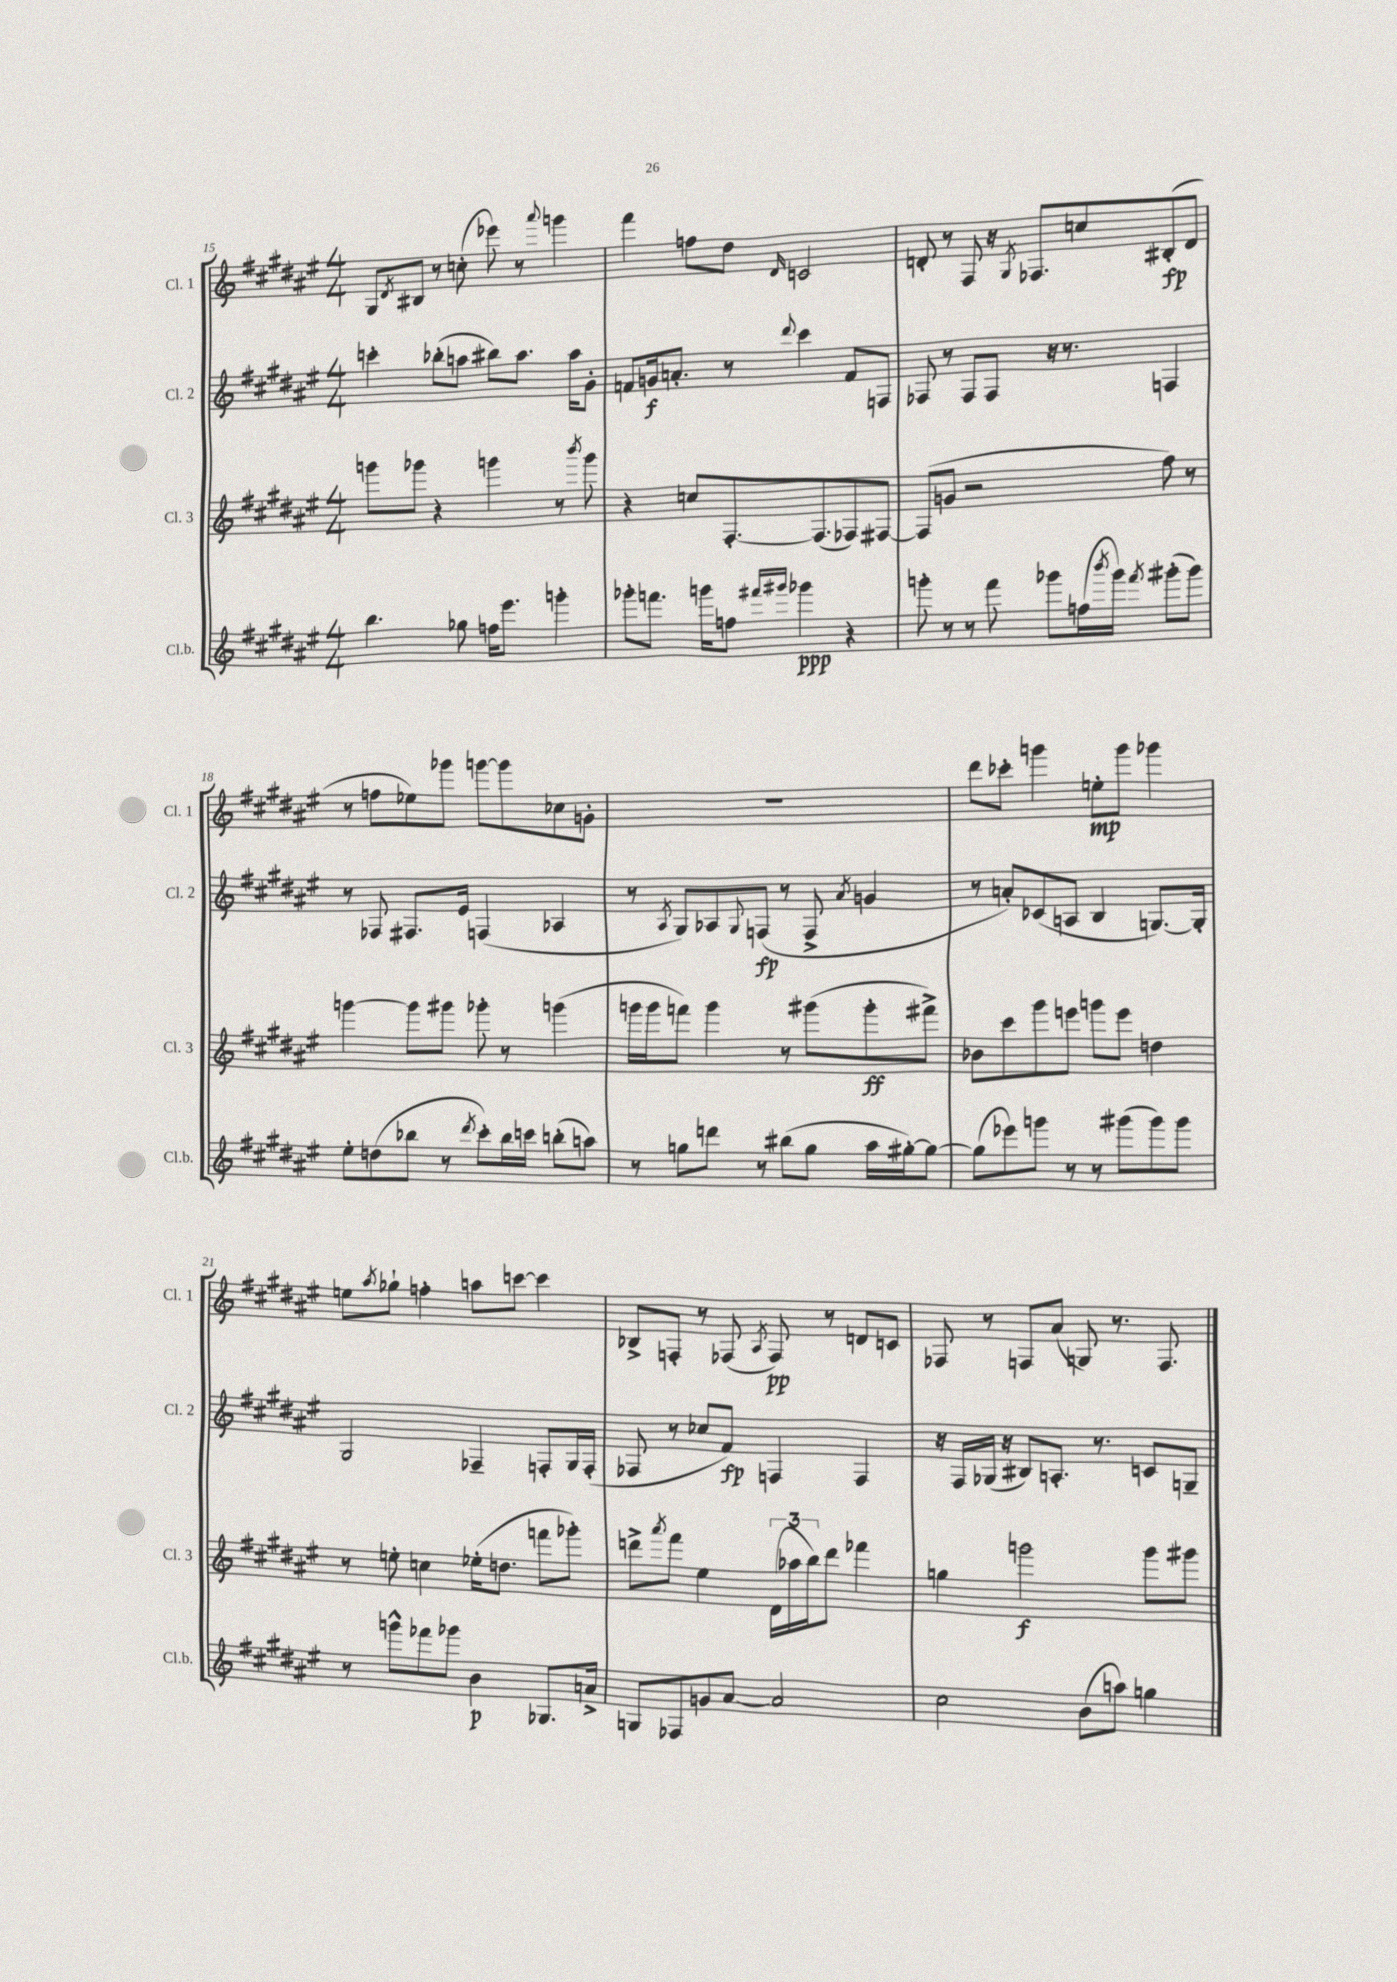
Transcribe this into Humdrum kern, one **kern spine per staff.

**kern	**kern	**kern	**kern
*staff4	*staff3	*staff2	*staff1
*clefG2	*clefG2	*clefG2	*clefG2
*k[f#c#g#d#a#e#]	*k[f#c#g#d#a#e#]	*k[f#c#g#d#a#e#]	*k[f#c#g#d#a#e#]
*M4/4	*M4/4	*M4/4	*M4/4
4.bb	8ggg	4ccc'	8G#
.	.	.	8qd#
.	8ggg-	.	8B#
.	4r	(8bb-'	8r
8gg-	.	8aa	(8cc'
16ff	4ggg	8bb#)	8eee-)
8.eee#	.	.	.
.	.	8.aa	8r
.	.	.	8qqaaa#
4ggg'	8r	.	4ggg
.	.	16aa	.
.	8qbbb	.	.
.	8ggg	8g#'	.
=	=	=	=
8ggg-'	4r	8f	4fff#
8.fff	.	16g	.
.	.	8.a'	.
.	8cc	.	8ff
16ggg	.	.	.
8ff	[8.F#'	8r	8dd#
16qqfff#	.	.	.
16qqggg#	.	8qqddd#	16qqd#
4ggg-	.	4ccc#	2c
.	(8.F#]	.	.
4r	8F-)	8f	.
.	[8F#	8F	.
=	=	=	=
8ggg'	(8F#]	8F-	8d'
8r	8g	8r	8r
8r	2r	8F-	8F#
8fff#	.	8F-	16r
.	.	.	8qG#
.	.	.	8.F-
8ggg-	.	16r	.
.	.	8.r	.
(16ff	.	.	8cc
8qbbb	.	.	.
16ggg-)	.	.	.
8qfff#	.	.	.
(8ggg#'	8ff#)	4F	(8B#'
8ggg#)	8r	.	8d
=	=	=	=
8ee#'	[4ggg	8r	8r
(8dd	.	8F-	8ff
8bb-	8ggg]	8.F#	8ee-)
8r	8ggg#	.	8ggg-
.	.	16e#	.
8qddd#	.	.	.
8ccc#')	8ggg-'	(4F	[8ggg
16bb-	8r	.	8ggg]
16ccc	.	.	.
(8bb'	(4ggg	4A-	8cc-
8aa)	.	.	8g'
=	=	=	=
8r	16ggg	8r	1r
.	16ggg	.	.
.	.	8qA#	.
8gg	8fff)	8G#)	.
8ddd	4ggg	8A-	.
.	.	8qqG#	.
8r	.	(8F	.
(8bb#	8r	8r	.
8gg	(8ggg#	8F^	.
.	.	8qa#	.
16aa#	8ggg#'	4g	.
[16gg#')	.	.	.
8gg#_	8fff#^)	.	.
=	=	=	=
(8gg#]	8b-	8r	8ddd#
8eee-)	8ccc#	8a')	8ccc-'
8ggg	8ggg#	(8c-	4ggg
8r	8eee	8A	.
8r	8ggg	4B	8ee'
(8ggg#	8eee	.	8ggg
8ggg#)	4dd	[8.G)	4ggg-
8ggg#	.	.	.
.	.	16G']	.
=	=	=	=
8r	8r	2G#	8ee
.	.	.	8qaa#
8ggg^^	8ee'	.	8gg-`
8fff-	4cc	.	4ff'
8ggg-	.	.	.
4b	(16ee-'	4F-~	8aa
.	8.dd	.	.
.	.	.	[8ccc
8.G-	8fff	8F'	4ccc]
.	8ggg-')	16G#	.
16a^	.	(16F'	.
=	=	=	=
8G	8ddd^	8F-	8B-^
.	8qaaa#	.	.
8F-	8fff#	8r	8F'
8g	4ee#	8cc-	8r
[8a#	.	8f#)	(8F-
.	.	.	8qA#
2a#]	(24d#	4F	8F-)
.	24aa-	.	.
.	24bb)	.	.
.	8ddd	.	8r
.	4fff-	4F	8d
.	.	.	8c
=	=	=	=
2cc#	4gg	16r	8F-
.	.	16F#	.
.	.	(16G-	8r
.	.	16r	.
.	2ggg	8B#)	8F
.	.	8.A'	(8a#
(8b	.	.	8G)
.	.	8.r	.
8aa)	.	.	8.r
4gg	8ggg	8c	.
.	.	.	8.F
.	8ggg#	8G~	.
==	==	==	==
*-	*-	*-	*-
